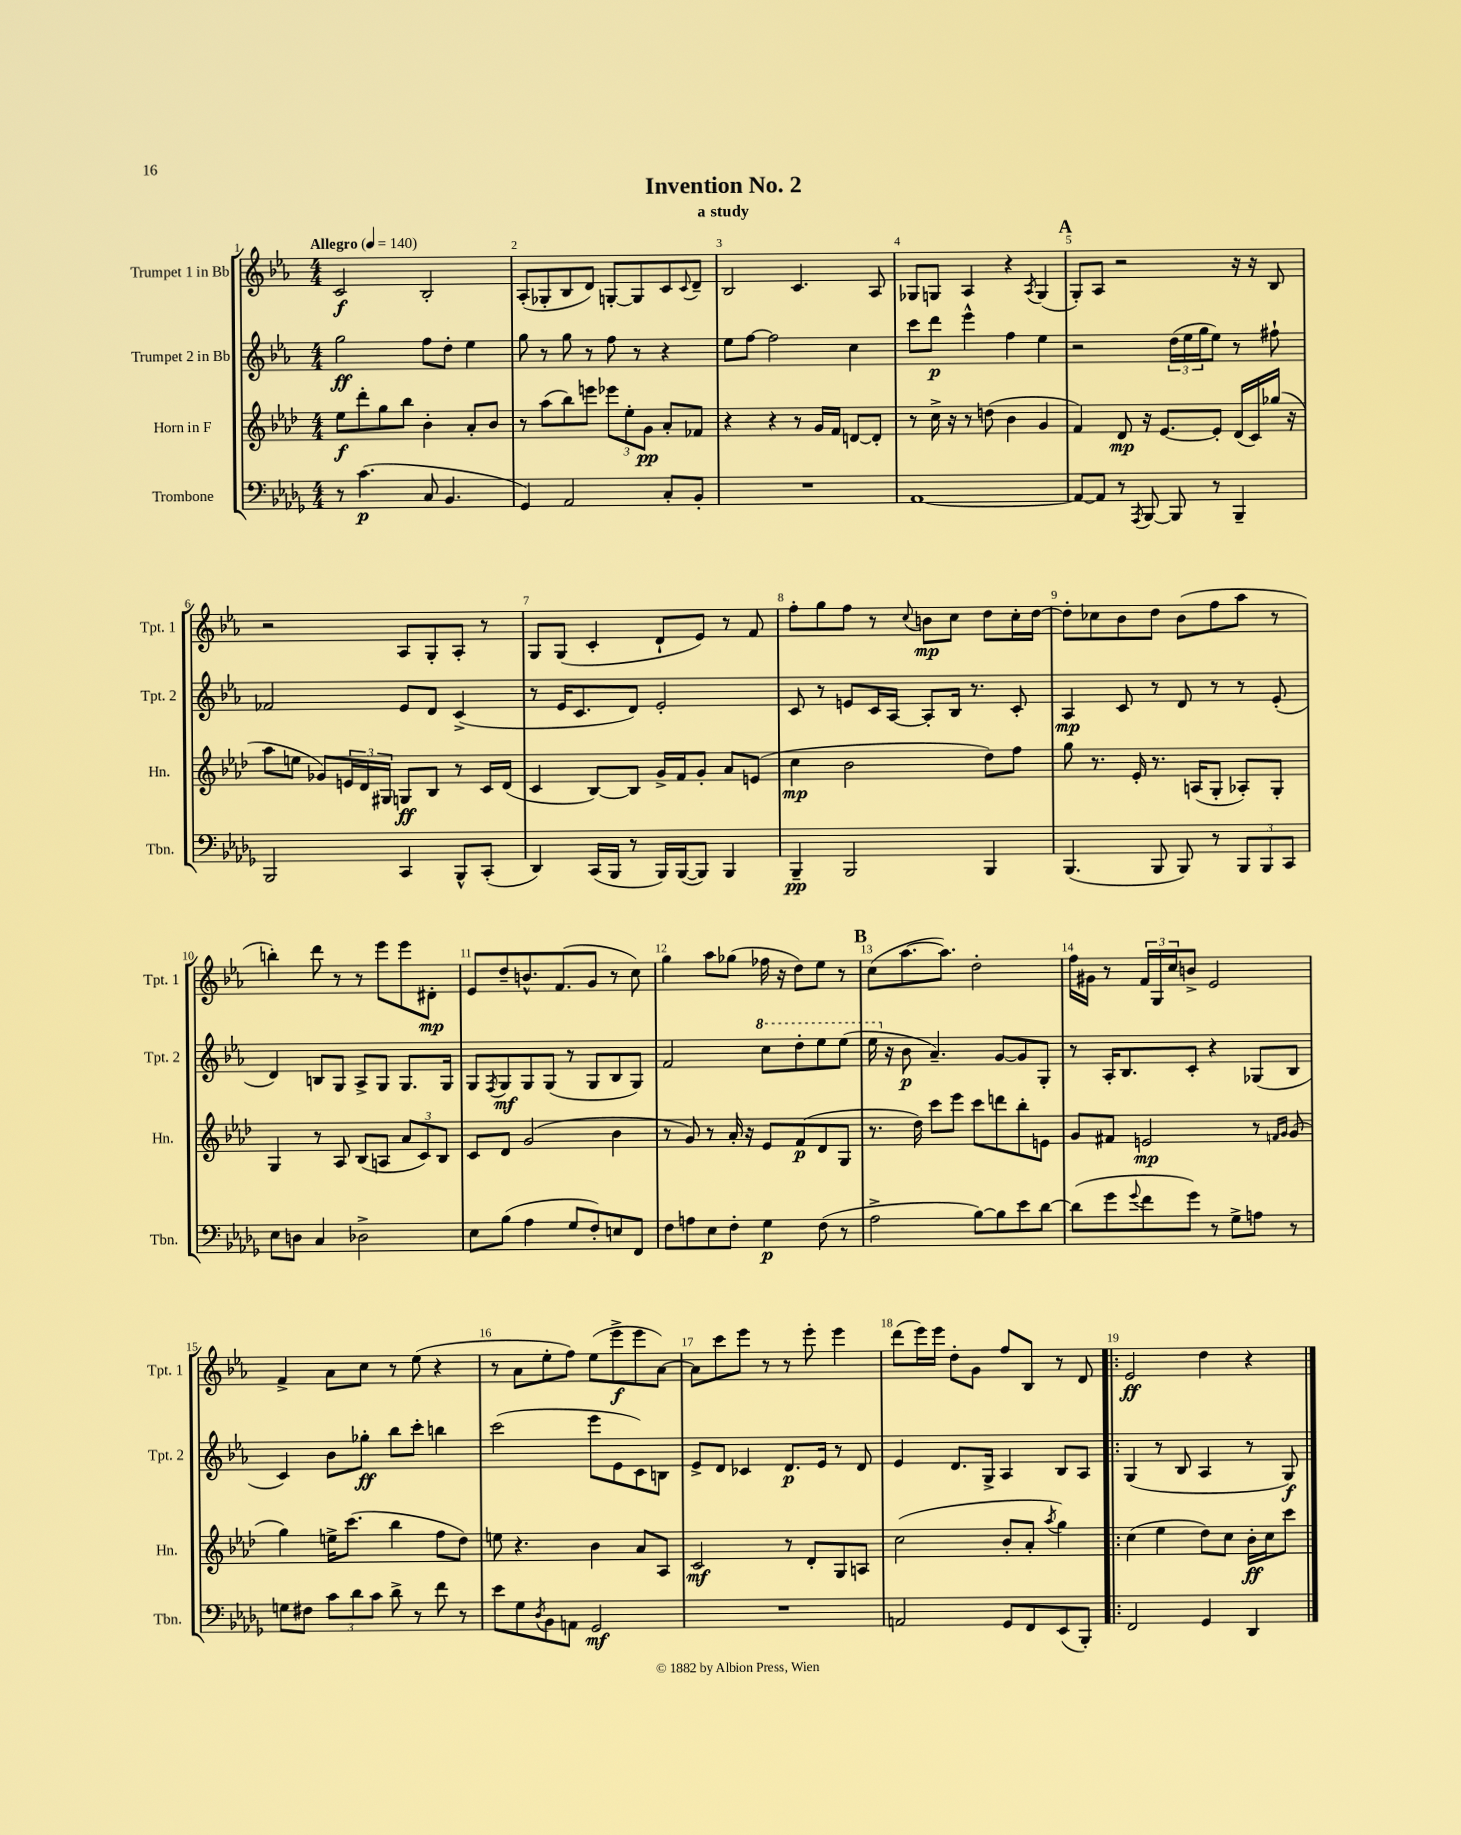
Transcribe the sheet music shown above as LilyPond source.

\header { title = "Invention No. 2" subtitle = "a study" }
<<
\new StaffGroup <<
\new Staff = "s0" \with { instrumentName = "Trumpet 1 in Bb" shortInstrumentName = "Tpt. 1" } {
    \clef treble \key ees \major \numericTimeSignature \time 4/4 \tempo "Allegro" 4 = 140
    c'2\f bes2-. |
    aes8-.( ges8-. bes8 d'8) g8~-. g8 c'8 \appoggiatura { c'8 } d'8-- |
    bes2 c'4. aes8 |
    ges8 g8 aes4 r4 \acciaccatura { aes8 } g4( |
    \mark \markup { \bold "A" } g8-.) aes8 r2 r16 r16 bes8 |
    r2 aes8 g8-. aes8-. r8 |
    g8 g8( c'4-. d'8-! ees'8) r8 f'8 |
    f''8-. g''8 f''8 r8 \appoggiatura { c''8 } b'8\mp c''8 d''8 c''16-. d''16~ |
    d''8-. ces''8 bes'8 d''8 bes'8( f''8 aes''8 r8 |
    b''4-.) d'''8 r8 r8 ees'''8 ees'''8 dis'8-.\mp |
    ees'8 d''8-- b'8.-^ f'8.( g'8 r8 c''8) |
    g''4 aes''8 ges''8( fes''16 r16 d''8) ees''8 r8 |
    \mark \markup { \bold "B" } c''8( aes''8.~ aes''8.) d''2-. |
    f''16 gis'16 r8 \tuplet 3/2 { f'16 g16 c''16 } b'8-> ees'2 |
    f'4-> aes'8 c''8 r8 ees''8( r4 |
    r8 aes'8 ees''8-. f''8) ees''8( ees'''8->\f ees'''8 aes'8~) |
    aes'8 c'''8 ees'''8 r8 r8 ees'''8-. ees'''4 |
    d'''8( ees'''16) ees'''16 d''8-. g'8 f''8 bes8 r8 d'8 |
    \bar ".|:" ees'2\ff d''4 r4 \bar "|." |
}
\new Staff = "s1" \with { instrumentName = "Trumpet 2 in Bb" shortInstrumentName = "Tpt. 2" } {
    \clef treble \key ees \major \numericTimeSignature \time 4/4
    g''2\ff f''8 d''8-. ees''4 |
    g''8 r8 g''8 r8 f''8 r8 r4 |
    ees''8 f''8~ f''2 c''4 |
    c'''8 d'''8\p ees'''4-^ f''4 ees''4 |
    \mark \markup { \bold "A" } r2 \tuplet 3/2 { d''16( ees''16 g''16 } ees''8) r8 fis''8-! |
    fes'2 ees'8 d'8 c'4->( |
    r8 ees'16 c'8. d'8) ees'2-. |
    c'8 r8 e'8 c'16 aes16~ aes8-. bes16 r8. c'8-. |
    aes4\mp c'8 r8 d'8 r8 r8 ees'8-.( |
    d'4) b8 g8 aes8-> g8 g8. g16 |
    g8 \acciaccatura { f8 } g8\mf g8 g8( r8 g8 bes8 g8) |
    f'2 \ottava #1 c'''8 d'''8-. ees'''8 ees'''8( |
    \mark \markup { \bold "B" } ees'''16 \ottava #0 r16 bes'8\p aes'4.--) g'8~ g'8 g8-. |
    r8 aes16-. bes8. c'8-. r4 ges8( bes8 |
    c'4) bes'8 ges''8-.\ff bes''8 c'''8-. b''4 |
    c'''2( ees'''8 ees'8 c'8) b8 |
    ees'8-> d'8 ces'4 d'8.\p ees'16 r8 d'8 |
    ees'4 d'8. g16-> aes4 bes8 aes8 |
    \bar ".|:" g4( r8 bes8 aes4 r8 g8\f) \bar "|." |
}
\new Staff = "s2" \with { instrumentName = "Horn in F" shortInstrumentName = "Hn." } {
    \clef treble \key aes \major \numericTimeSignature \time 4/4
    ees''8\f des'''8-. g''8 bes''8 bes'4-. aes'8-. bes'8 |
    r8 aes''8( bes''8) e'''8 \tuplet 3/2 { ees'''8 ees''8-. g'8\pp } aes'8-. fes'8 |
    r4 r4 r8 g'16 f'16 d'8~ d'8-. |
    r8 c''16-> r16 r8 d''8( bes'4 g'4 |
    \mark \markup { \bold "A" } f'4) des'8\mp r16 ees'8.~ ees'8-. des'16( c'16) ges''16( r16 |
    aes''8 e''8 ges'8) \tuplet 3/2 { e'16 des'16 gis16 } g8\ff bes8 r8 c'16 des'16( |
    c'4 bes8~) bes8 g'16-> f'16 g'8-. aes'8 e'8( |
    c''4\mp bes'2 des''8) f''8 |
    g''8 r8. ees'16-. r8. a16( g8-. aes8-.) g8-. |
    g4 r8 aes8 bes8( a8 \tuplet 3/2 { aes'8 c'8) bes8 } |
    c'8 des'8 g'2( bes'4 |
    r8 g'8) r8 aes'16-. r16 ees'8 f'8\p( des'8 g8 |
    \mark \markup { \bold "B" } r8. des''16) c'''8 ees'''8 c'''8 d'''8 bes''8-. e'8 |
    g'8 fis'8 e'2\mp r8 \grace { f'16 g'16 } g'8( |
    g''4) e''16-> c'''8.( bes''4 f''8 des''8) |
    e''8 r4. bes'4 aes'8 aes8 |
    c'2\mf r8 des'8-. g8 a8 |
    c''2( bes'8-. aes'8-. \acciaccatura { aes''8 } g''4) |
    \bar ".|:" c''4( ees''4 des''8) c''8 bes'16-.\ff c''16 c'''8 \bar "|." |
}
\new Staff = "s3" \with { instrumentName = "Trombone" shortInstrumentName = "Tbn." } {
    \clef bass \key des \major \numericTimeSignature \time 4/4
    r8 c'4.\p( c8 bes,4. |
    ges,4) aes,2 c8-. bes,8-. |
    R1 |
    aes,1~ |
    \mark \markup { \bold "A" } aes,8~ aes,8 r8 \acciaccatura { aes,,8 } bes,,8~ bes,,8 r8 bes,,4-- |
    bes,,2 c,4 bes,,8-^ c,8-.( |
    des,4) c,16( bes,,16 r8 bes,,16) bes,,16~( bes,,8) bes,,4 |
    bes,,4--\pp bes,,2 bes,,4 |
    bes,,4.( bes,,8 bes,,8) r8 \tuplet 3/2 { bes,,8 bes,,8 c,8 } |
    ees8 d8 c4 des2-> |
    ees8 bes8( aes4 ges8 f8-.) e8 f,8 |
    f8 a8 ees8 f8-. ges4\p f8( r8 |
    \mark \markup { \bold "B" } aes2-> bes8~) bes8 ees'8 des'8~ |
    des'8( ges'8 \appoggiatura { ges'8 } f'8 ges'8) r8 ges8-> a8 r8 |
    g8 fis8 \tuplet 3/2 { c'8 des'8 c'8 } des'8-> r8 f'8 r8 |
    ees'8 ges8 \acciaccatura { des8 } bes,8 a,8 ges,2\mf |
    R1 |
    a,2 ges,8 f,8 ees,8( bes,,8-.) |
    \bar ".|:" f,2 ges,4 des,4 \bar "|." |
}
>>
>>
\layout { \context { \Score \override BarNumber.break-visibility = ##(#f #t #t) barNumberVisibility = #all-bar-numbers-visible } }
